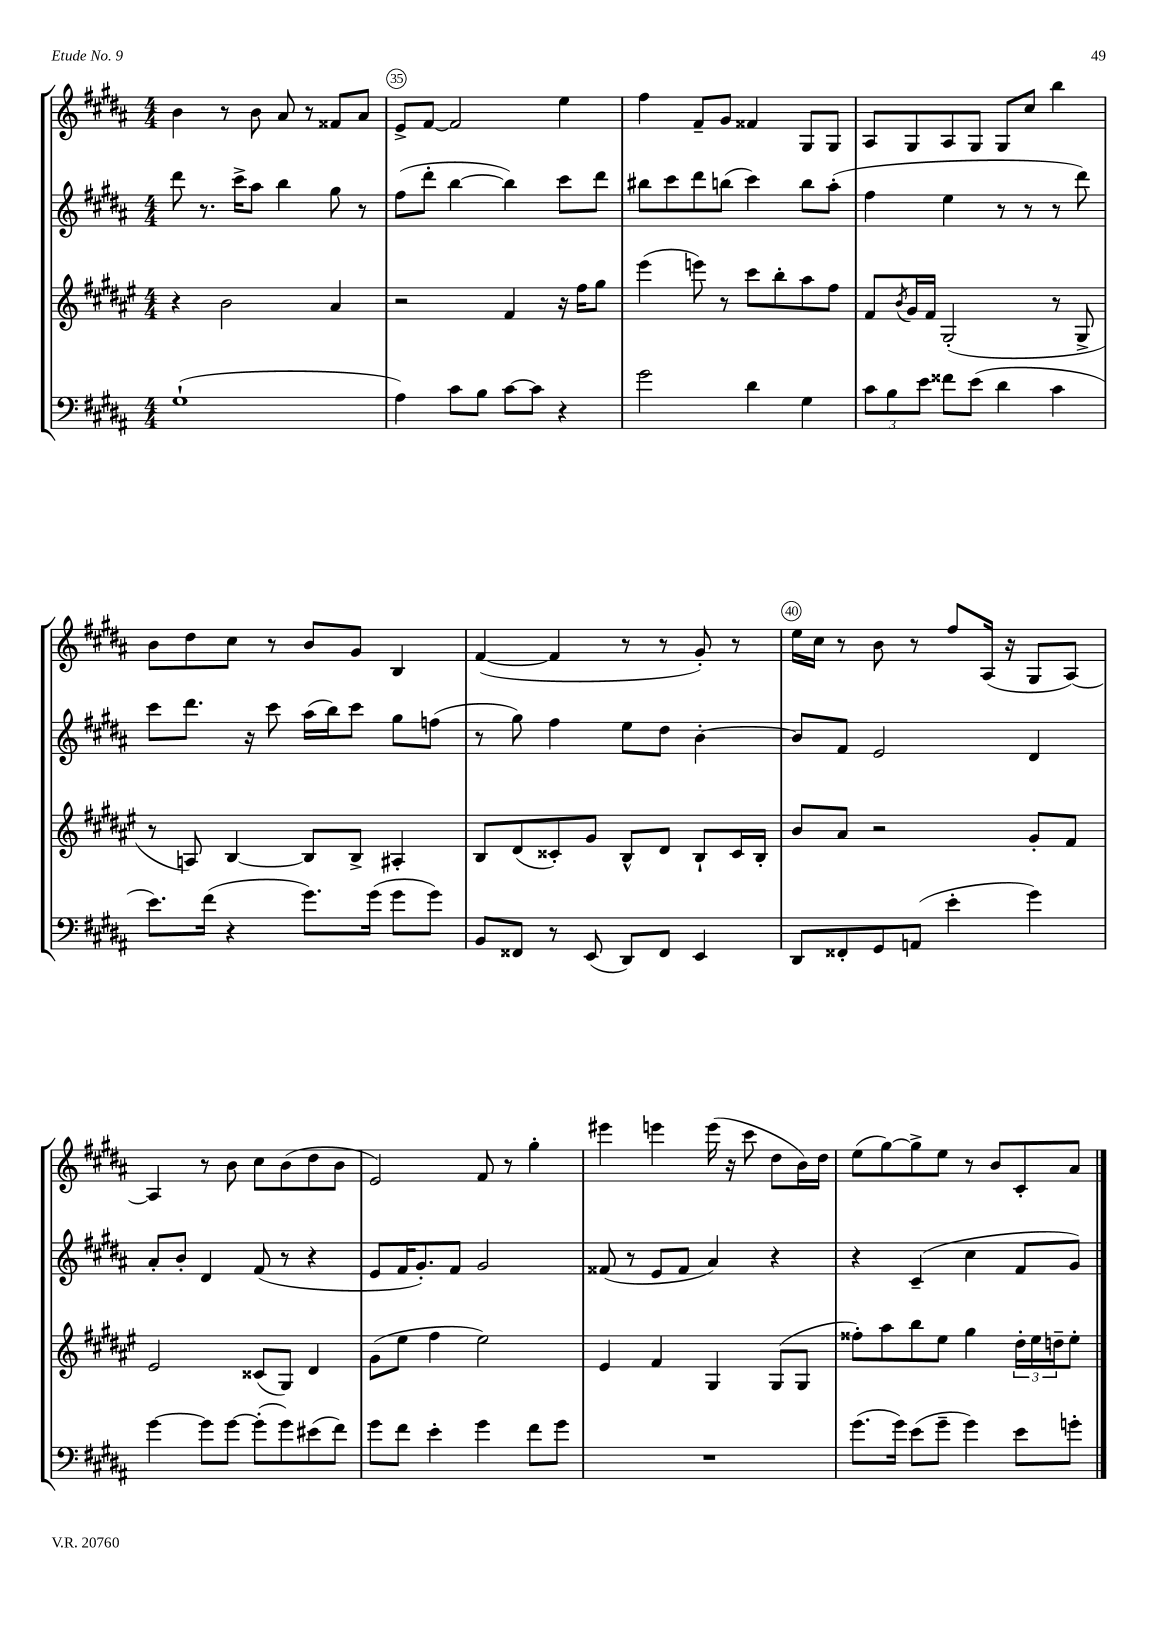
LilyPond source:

<<
\new StaffGroup <<
\new Staff = "s0" {
    \clef treble \key b \major \numericTimeSignature \time 4/4
    b'4 r8 b'8 ais'8 r8 fisis'8 ais'8 |
    e'8-> fis'8~ fis'2 e''4 |
    fis''4 fis'8-- gis'8 fisis'4 gis8 gis8 |
    ais8 gis8 ais8 gis8 gis8 cis''8 b''4 |
    b'8 dis''8 cis''8 r8 b'8 gis'8 b4 |
    fis'4~( fis'4 r8 r8 gis'8-.) r8 |
    e''16 cis''16 r8 b'8 r8 fis''8 ais16( r16 gis8 ais8~) |
    ais4 r8 b'8 cis''8 b'8( dis''8 b'8 |
    e'2) fis'8 r8 gis''4-. |
    eis'''4 e'''4 e'''16( r16 cis'''8 dis''8 b'16) dis''16 |
    e''8( gis''8~) gis''8-> e''8 r8 b'8 cis'8-. ais'8 \bar "|." |
}
\new Staff = "s1" {
    \clef treble \key b \major \numericTimeSignature \time 4/4
    dis'''8 r8. cis'''16-> ais''8 b''4 gis''8 r8 |
    fis''8( dis'''8-. b''4~ b''4) cis'''8 dis'''8 |
    bis''8 cis'''8 dis'''8 b''8( cis'''4) b''8 ais''8-.( |
    fis''4 e''4 r8 r8 r8 dis'''8) |
    cis'''8 dis'''8. r16 cis'''8 ais''16( b''16) cis'''8 gis''8 f''8( |
    r8 gis''8) fis''4 e''8 dis''8 b'4~-. |
    b'8 fis'8 e'2 dis'4 |
    ais'8-. b'8-. dis'4 fis'8( r8 r4 |
    e'8 fis'16 gis'8.-.) fis'8 gis'2 |
    fisis'8( r8 e'8 fisis'8 ais'4) r4 |
    r4 cis'4--( cis''4 fis'8 gis'8) \bar "|." |
}
\new Staff = "s2" {
    \clef treble \key fis \major \numericTimeSignature \time 4/4
    r4 b'2 ais'4 |
    r2 fis'4 r16 fis''16 gis''8 |
    eis'''4( e'''8) r8 cis'''8 b''8-. ais''8 fis''8 |
    fis'8 \acciaccatura { b'8 } gis'16 fis'16 gis2-.( r8 gis8-> |
    r8 a8) b4~ b8 b8-> ais4-. |
    b8 dis'8( cisis'8-.) gis'8 b8-^ dis'8 b8-! cisis'16 b16-. |
    b'8 ais'8 r2 gis'8-. fis'8 |
    eis'2 cisis'8( gis8) dis'4 |
    gis'8( eis''8 fis''4 eis''2) |
    eis'4 fis'4 gis4 gis8( gis8 |
    fisis''8-.) ais''8 b''8 eis''8 gis''4 \tuplet 3/2 { dis''16-. eis''16 d''16-- } eis''8-. \bar "|." |
}
\new Staff = "s3" {
    \clef bass \key b \major \numericTimeSignature \time 4/4
    gis1-!( |
    ais4) cis'8 b8 cis'8~ cis'8 r4 |
    gis'2 dis'4 gis4 |
    \tuplet 3/2 { cis'8 b8 e'8 } fisis'8 e'8( dis'4 cis'4 |
    e'8.) fis'16( r4 gis'8.) gis'16( gis'8 gis'8) |
    b,8 fisis,8 r8 e,8( dis,8) fisis,8 e,4 |
    dis,8 fisis,8-. gis,8 a,8( e'4-. gis'4) |
    gis'4~ gis'8 gis'8~ gis'8-.( gis'8) eis'8( fis'8) |
    gis'8 fis'8 e'4-. gis'4 fis'8 gis'8 |
    R1 |
    gis'8.( gis'16) e'8( gis'8-- gis'4) e'8 g'8-. \bar "|." |
}
>>
>>
\layout { \context { \Score currentBarNumber = #34 \override BarNumber.break-visibility = ##(#f #t #t) barNumberVisibility = #(every-nth-bar-number-visible 5) \override BarNumber.stencil = #(make-stencil-circler 0.1 0.3 ly:text-interface::print) } }
